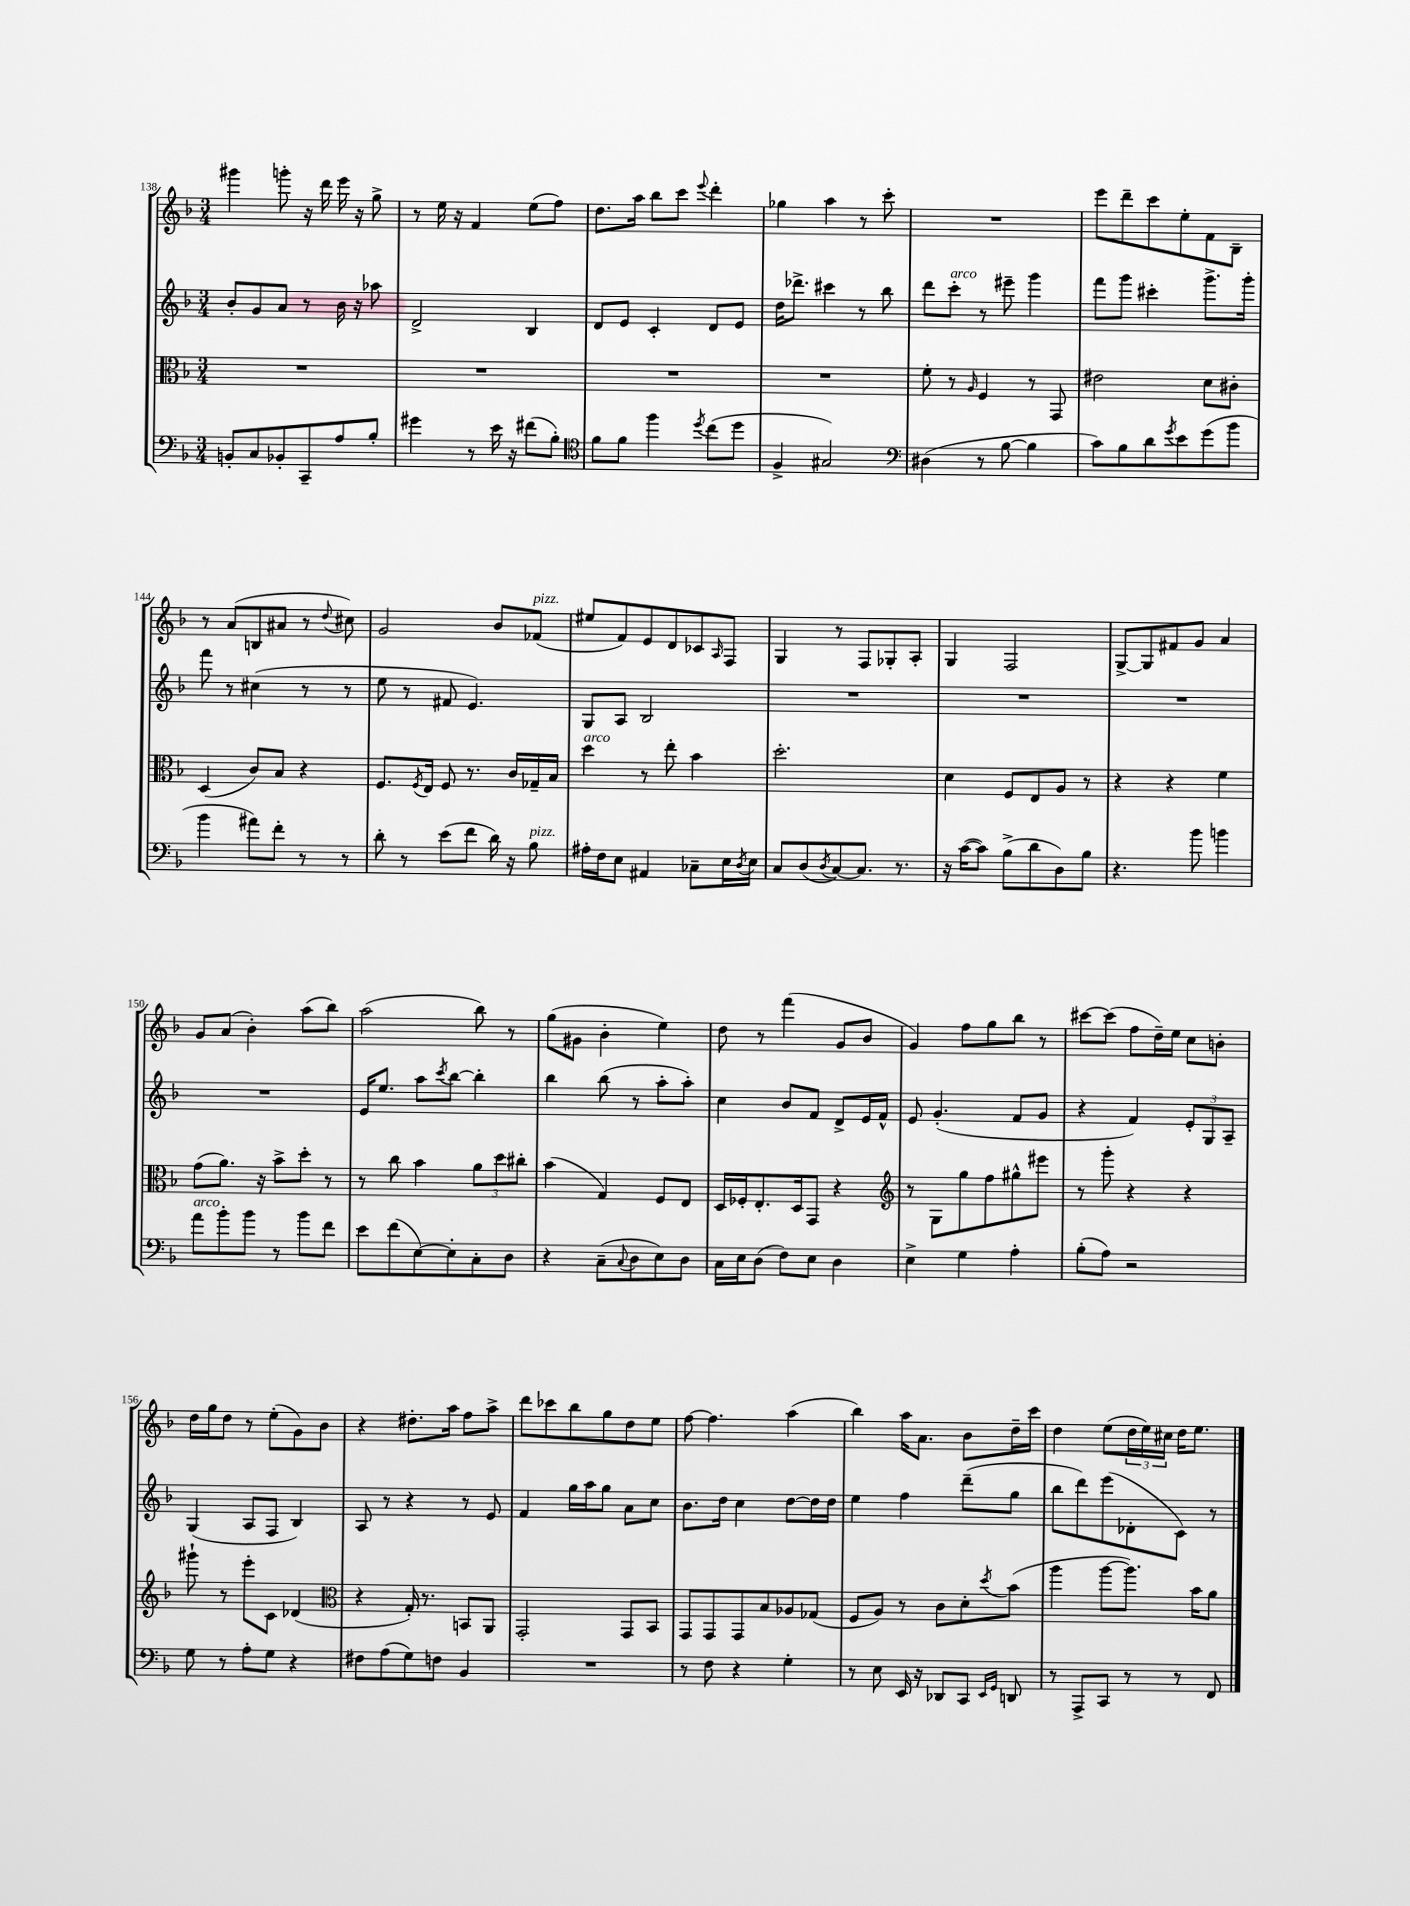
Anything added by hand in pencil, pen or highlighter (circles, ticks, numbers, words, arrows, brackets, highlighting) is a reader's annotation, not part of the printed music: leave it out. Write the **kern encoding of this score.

**kern	**kern	**kern	**kern
*part4	*part3	*part2	*part1
*staff4	*staff3	*staff2	*staff1
*clefF4	*clefC3	*clefG2	*clefG2
*k[b-]	*k[b-]	*k[b-]	*k[b-]
*M3/4	*M3/4	*M3/4	*M3/4
=138	=138	=138	=138
8BBn'/L	2.r	8b-'/L	4ggg#X\
8C/	.	8g/	.
8BB-X'/	.	8a/J	8gggn'\
8CC~/	.	8r	16r
.	.	.	16ddd\
8A/	.	16b-\	16eee\
.	.	16r	16r
8B-'/J	.	8aa-X\	8gg^\
=139	=139	=139	=139
4g#X\	2.r	2d^/	8r
.	.	.	16ee\
.	.	.	16r
8r	.	.	4f/
16e\	.	.	.
16r	.	.	.
(8f#X\L	.	4B-/	(8ee\L
8B-'\J)	.	.	8ff\J)
=140	=140	=140	=140
*clefC4	*	*	*
8f\L	2.r	8d/L	8.dd\L
8f\J	.	8e/J	.
.	.	.	16aa\Jk
4ff\	.	4c'/	8bb-\L
.	.	.	8ccc\J
8qdd/	.	.	8qqeee/
(8cc\L	.	8d/L	4ddd'\
8dd\J	.	8e/J	.
=141	=141	=141	=141
4F^/	2.r	16dd\KL	4gg-X\
.	.	8.ddd-X^\J	.
2G#X/)	.	4ccc#X\	4aa\
.	.	8r	8r
.	.	8bb-\	8ccc'\
=142	=142	=142	=142
*clefF4	*	*	*
(4D#X\	8f'\	8ddd\L	2.r
!	!	!LO:TX:a:i:t=arco	!
.	8r	8ccc'\J	.
.	16qqA/	.	.
8r	4F/	8r	.
[8B-\	.	8eee#X~\	.
4B-\]	8r	4ggg\	.
.	8GG/	.	.
=143	=143	=143	=143
8c\L)	2e#X\	8fff\L	8eee\L
8B-\	.	8ggg\J	8ddd~\
8d\	.	4ccc#X'\	8ccc\
8qg/	.	.	.
8e\	.	.	8ee'\
(8g\	8d\L	8.ggg^\L	8f\
8b-\J	8c#X'\J	.	8B-~\J
.	.	16ggg'\Jk	.
!!LO:LB:g=z
=144	=144	=144	=144
4b-\	(4D/	8fff\	8r
.	.	8r	(8a/L
8a#X\L)	8c/L)	(4cc#X\	8Bn/
8f'\J	8B-/J	.	8a#X/J
8r	4r	8r	8r
.	.	.	8qqdd/
8r	.	8r	8cc#X\)
=145	=145	=145	=145
8d'\	8.F/L	8ee\	2g/
8r	.	8r	.
.	8qF/	.	.
.	16E/Jk	.	.
(8e\L	8F/	8f#X/	.
8f\J	8.r	4.e/)	.
16d\)	.	.	8b-/L
16r	16c/LL	.	.
!	!	!	!LO:TX:a:i:t=pizz.
!LO:TX:a:i:t=pizz.	!	!	!
8B-\	16G-X~/	.	(8f-X/J
.	16B-/JJ	.	.
=146	=146	=146	=146
!	!LO:TX:a:i:t=arco	!	!
16A#X'\LL	4dd\	8G/L	8ee#X/L
16F\J	.	.	.
8E\J	.	8A/J	8f/)
4AA#X/	8r	2B-/	8e/
.	8ee'\	.	8d/
8C-X~\L	4b-\	.	8c-X/
.	.	.	16qqA/
16E\L	.	.	8F/J
8qD/	.	.	.
16E\JJ	.	.	.
=147	=147	=147	=147
8C/L	2.dd'\	2.r	4G/
(8D/	.	.	.
8qD/	.	.	.
[8C/)	.	.	8r
8.C/J]	.	.	8F/L
.	.	.	8G-X'/
8.r	.	.	.
.	.	.	8A'/J
=148	=148	=148	=148
16r	4d\	2.r	4G/
([16c\KL	.	.	.
8c\J])	.	.	.
(8B-^\L	8F/L	.	2F/
8d\	8E/	.	.
8D\)	8A/J	.	.
8B-\J	8r	.	.
=149	=149	=149	=149
4.r	4r	2.r	[8G^/L
.	.	.	8G/]
.	4r	.	8f#X/
8b-\	.	.	8g/J
4bn\	4f\	.	4a/
!!LO:LB:g=z
=150	=150	=150	=150
!LO:TX:a:i:t=arco	!	!	!
8a\L	(8g\L	2.r	8g/L
8b-'\	8.a\J)	.	(8a/J
8b-\J	.	.	4b-'\)
.	16r	.	.
8r	8b-^\L	.	.
8b-\L	8dd'\J	.	(8aa\L
8f\J	8r	.	8bb-\J)
=151	=151	=151	=151
8e\L	8r	16e/KL	(2aa\
.	.	8.ee/J	.
(8f\	8cc\	.	.
[8E\)	4b-\	8aa\L	.
.	.	8qccc/	.
8E'\]	.	[8bb-\J	.
8C'\	12a\L	4bb-'\]	8bb-\)
.	12dd\	.	.
8D\J	.	.	8r
.	12cc#X'\J	.	.
=152	=152	=152	=152
4r	(4b-\	4bb-\	(8gg\L
.	.	.	8g#X\J
(8C~\L	4G/)	(8bb-\	4b-'\
8qqC/	.	.	.
8D\	.	8r	.
8E\)	8F/L	8aa'\L	4ee\)
8D\J	8E/J	8aa'\J)	.
=153	=153	=153	=153
16C\LL	16D/LL	4cc\	8dd\
16E\J	16F-X'/J	.	.
(8D\J	8.E'/	.	8r
8F\L)	.	8b-/L	(4fff\
.	16D/k	.	.
8E\J	8GG/J	8f/J	.
4D\	4r	8d^/L	8g/L
.	.	16e/L	8b-/J
.	.	16f^^/JJ	.
=154	=154	=154	=154
*	*clefG2	*	*
4E^\	8r	8e/	4g/)
.	8G\L	(4.g'/	.
4G\	8gg\	.	8ff\L
.	8ff\	.	8gg\
4A'\	8gg#X^^\	8f/L	8bb-\J
.	8eee#X\J	8g/J	8r
=155	=155	=155	=155
(8B-'\L	8r	4r	[8ccc#X\L
8A\J)	8ggg'\	.	(8ccc#\J]
2r	4r	4f/)	8ff\L
.	.	.	16dd~\L)
.	.	.	16ee\JJ
.	4r	12e'/L	8cc\L
.	.	12G/	.
.	.	.	8bn'\J
.	.	12A~/J	.
!!LO:LB:g=z
=156	=156	=156	=156
8G\	8ggg#X`\	(4G/	16dd\LL
.	.	.	16gg\J
8r	8r	.	8dd\J
8A'\L	8eee'\L	8A/L	8r
8G\J	8c\J	8F/J	(8ee'\L
4r	(4d-X/	4B-/)	8g\)
.	.	.	8b-\J
=157	=157	=157	=157
*	*clefC3	*	*
8F#X\L	4r	8A/	4r
(8A\	.	8r	.
8G\)	16G'/)	4r	8.dd#X'\L
.	8.r	.	.
8Fn\J	.	.	.
.	.	.	16aa\Jk
4BB-/	8BBn/L	8r	8ff\L
.	8AA/J	8e/	8aa^\J
=158	=158	=158	=158
2.r	2GG'/	4f/	8ddd\L
.	.	.	8ccc-X\
.	.	16gg\LL	8bb-\
.	.	16aa\J	.
.	.	8gg\J	8gg\
.	8GG/L	8a\L	8dd\
.	8BB-/J	8cc\J	8ee\J
=159	=159	=159	=159
8r	8GG/L	8.b-\L	[8ff\
8F\	8GG/	.	4.ff\]
.	.	16dd\Jk	.
4r	8GG/	4cc\	.
.	8B-/	.	.
4G'\	8A-X/	[8dd\L	(4aa\
.	(8G-X/J	16dd\L]	.
.	.	16dd\JJ	.
=160	=160	=160	=160
8r	8F/L	4ee\	4bb-\)
8E\	8A/J)	.	.
16EE/	8r	4ff\	16aa\KL
16r	.	.	8.a\J
8DD-X/L	8c\L	.	.
8CC/J	8d'\	(8ddd~\L	8b-\L
16qqEE/LL	.	.	.
16qqGG/JJ	8qdd/	.	.
8DDn/	(8b-\J	8gg\J	16dd~\L
.	.	.	16ccc\JJ
=161	=161	=161	=161
8r	4aa\	8bb-\L	4dd\
8AAA^/L	.	8ddd\)	.
8CC/J	[8aa\L	(8eee\	(8ee\L
8r	8.aa\J])	8d-X'\	24dd\L
.	.	.	24ee\)
.	.	.	24cc#X\JJ
8r	.	8c\J)	16dd\KL
.	16b-\KL	.	8.ee\J
8FF/	8a\J	8r	.
==	==	==	==
*-	*-	*-	*-
